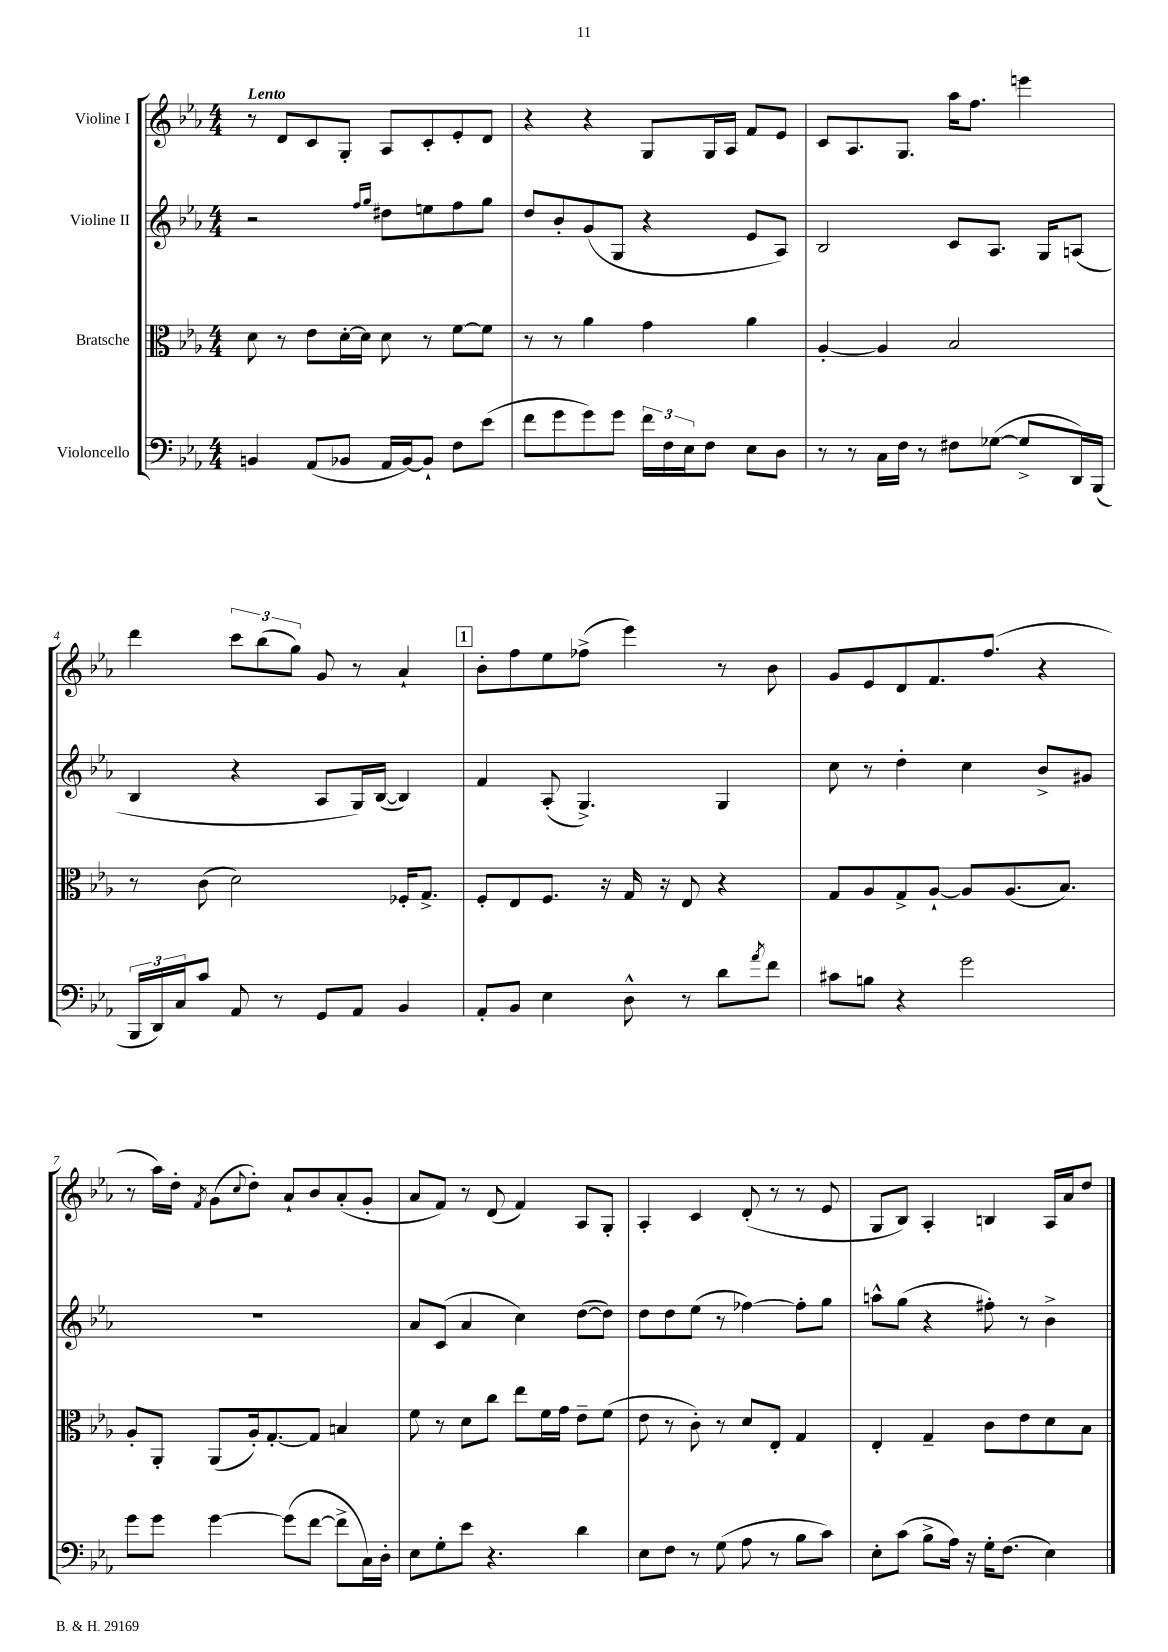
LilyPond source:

<<
\new StaffGroup <<
\new Staff = "s0" \with { instrumentName = "Violine I" } {
    \clef treble \key ees \major \numericTimeSignature \time 4/4 \tempo "Lento"
    r8 d'8 c'8 g8-. aes8 c'8-. ees'8-. d'8 |
    r4 r4 g8 g16 aes16 f'8 ees'8 |
    c'8 aes8. g8. aes''16 f''8. e'''4 |
    d'''4 \tuplet 3/2 { c'''8 bes''8( g''8) } g'8 r8 aes'4-! |
    \mark \markup { \box "1" } bes'8-. f''8 ees''8 fes''8->( ees'''4) r8 bes'8 |
    g'8 ees'8 d'8 f'8. f''8.( r4 |
    r8 aes''16) d''16-. \acciaccatura { f'8 } g'8( \appoggiatura { c''8 } d''8-.) aes'8-! bes'8 aes'8-.( g'8-. |
    aes'8 f'8) r8 d'8( f'4) aes8 g8-. |
    aes4-. c'4 d'8-.( r8 r8 ees'8 |
    g8 bes8) aes4-. b4 aes16 aes'16 d''8 \bar "|." |
}
\new Staff = "s1" \with { instrumentName = "Violine II" } {
    \clef treble \key ees \major \numericTimeSignature \time 4/4
    r2 \grace { f''16 g''16 } dis''8 e''8 f''8 g''8 |
    d''8 bes'8-. g'8( g8 r4 ees'8 aes8) |
    bes2 c'8 aes8. g16 a8( |
    bes4 r4 aes8 g16) bes16~( bes4) |
    \mark \markup { \box "1" } f'4 aes8-.( g4.->) g4 |
    c''8 r8 d''4-. c''4 bes'8-> gis'8 |
    r1 |
    aes'8 c'8( aes'4 c''4) d''8~( d''8) |
    d''8 d''8 ees''8( r8 fes''4~) fes''8-. g''8 |
    a''8-^ g''8( r4 fis''8-.) r8 bes'4-> \bar "|." |
}
\new Staff = "s2" \with { instrumentName = "Bratsche" } {
    \clef alto \key ees \major \numericTimeSignature \time 4/4
    d'8 r8 ees'8 d'16~-. d'16 d'8 r8 f'8~ f'8 |
    r8 r8 aes'4 g'4 aes'4 |
    aes4~-. aes4 bes2 |
    r8 c'8( d'2) fes16-. g8.-> |
    \mark \markup { \box "1" } f8-. ees8 f8. r16 g16 r16 ees8 r4 |
    g8 aes8 g8-> aes8~-! aes8 aes8.( bes8.) |
    aes8-. aes,8-. aes,8( aes16-.) g8.~-. g8 b4 |
    f'8 r8 d'8 c''8 ees''8 f'16 g'16 ees'8-- f'8( |
    ees'8 r8 c'8-.) r8 d'8 ees8-. g4 |
    ees4-. g4-- c'8 ees'8 d'8 bes8 \bar "|." |
}
\new Staff = "s3" \with { instrumentName = "Violoncello" } {
    \clef bass \key ees \major \numericTimeSignature \time 4/4
    b,4 aes,8( bes,8 aes,16 bes,16~) bes,8-! f8 ees'8( |
    f'8 g'8 g'8) g'8 \tuplet 3/2 { f'16 f16 ees16 } f8 ees8 d8 |
    r8 r8 c16 f16 r8 fis8 ges8~( ges8-> d,16) bes,,16( |
    \tuplet 3/2 { bes,,16 d,16) c16 } c'8 aes,8 r8 g,8 aes,8 bes,4 |
    \mark \markup { \box "1" } aes,8-. bes,8 ees4 d8-^ r8 d'8 \acciaccatura { aes'8 } f'8 |
    cis'8 b8 r4 g'2 |
    g'8 g'8 g'4~ g'8( f'8~ f'8-> c16) d16-. |
    ees8 g8-. ees'8 r4. d'4 |
    ees8 f8 r8 g8( aes8 r8 bes8 c'8) |
    ees8-. c'8( bes8-> aes16) r16 g16-. f8.( ees4) \bar "|." |
}
>>
>>
